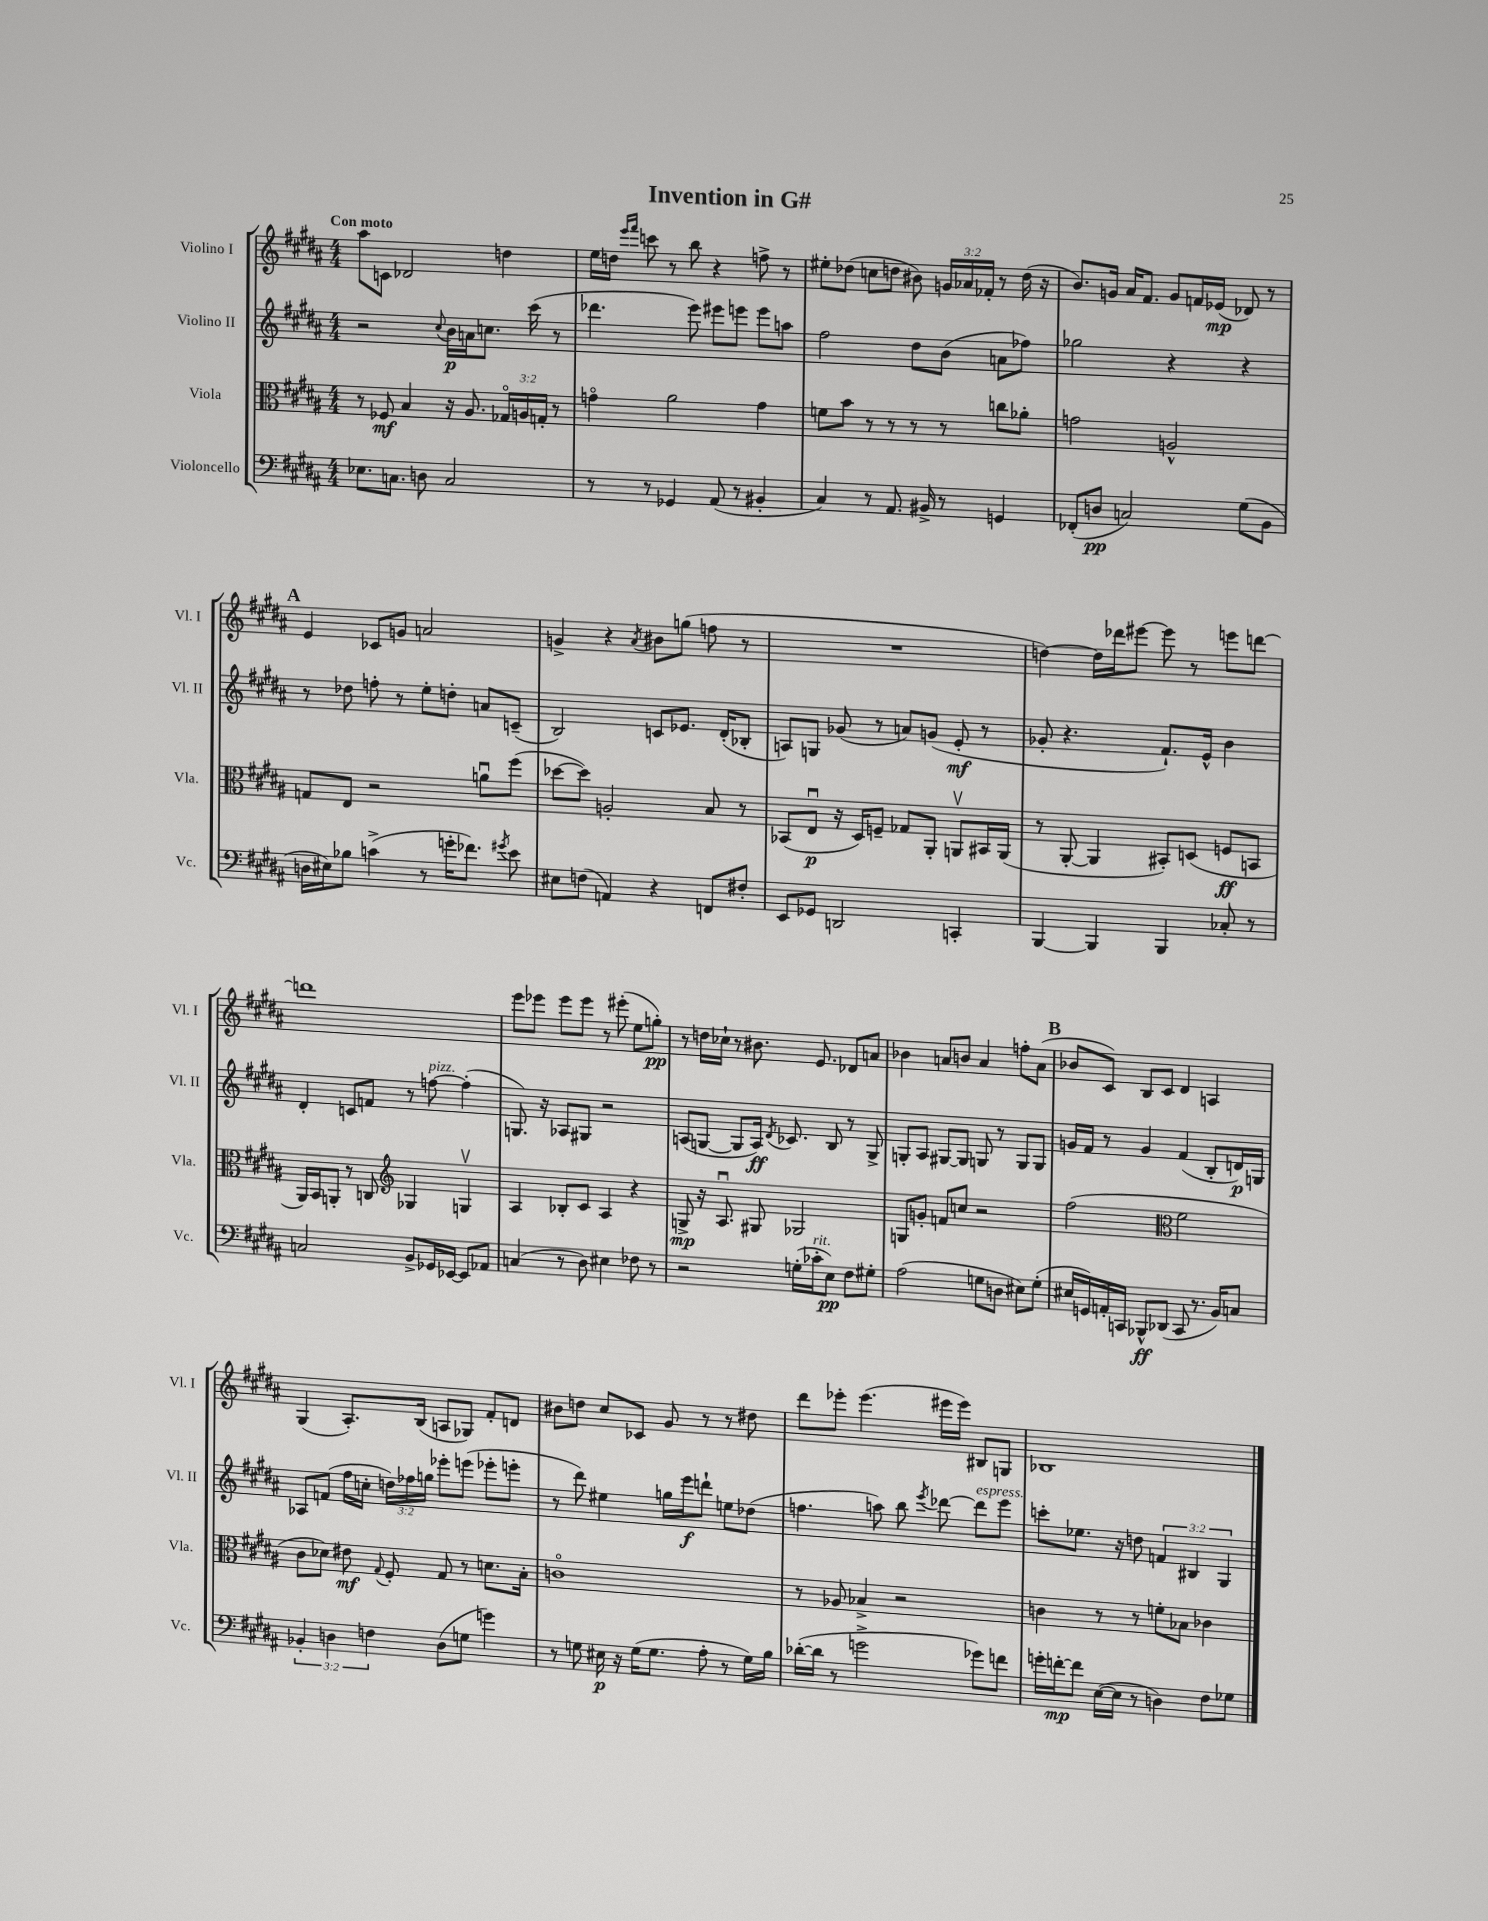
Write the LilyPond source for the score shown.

\header { title = "Invention in G#" }
<<
\new StaffGroup <<
\new Staff = "s0" \with { instrumentName = "Violino I" shortInstrumentName = "Vl. I" } {
    \clef treble \key b \major \numericTimeSignature \time 4/4 \override Staff.TupletNumber.text = #tuplet-number::calc-fraction-text \tempo "Con moto"
    \autoBeamOff ais''8[ c'8] des'2 d''4 |
    e''16[ d''16] \grace { e'''16[ fis'''16] } c'''8 r8 b''8 r4 f''8-> r8 |
    eis''8[-. des''8]( c''8[ d''8] bis'8) \tuplet 3/2 { g'16[ aes'16 fes'16]-. } r8 d''16( r16 |
    b'8.[) g'16] ais'16[ fis'8.] g'8[ f'16 ees'16]\mp( des'8) r8 |
    \mark \markup { \bold "A" } e'4 ces'8[ g'8] a'2 |
    g'4-> r4 \acciaccatura { ais'8 } bis'8[ g''8]( f''8 r8 |
    R1 |
    d''4~) d''16[ des'''16 eis'''8]~ eis'''8 r8 e'''8[ d'''8]~ |
    d'''1 |
    e'''8[ ees'''8] ees'''8[ ees'''8] r8 eis'''8-.( e''8[ g''8]-.\pp) |
    r8 d''16[ ces''16]-! r8 bis'8. e'8. des'8[ a'8] |
    bes'4 a'8[ b'8] a'4 f''8[-. a'8]( |
    \mark \markup { \bold "B" } bes'8[ cis'8]) b8[ cis'8] dis'4 a4 |
    gis4( ais8.[-.) b16]( a8[ ges8]) fis'8[-. d'8] |
    bis'8[ d''8] cis''8[ ces'8] gis'8 r8 r8 dis''8 |
    dis'''8[ ees'''8]-. ees'''4.( eis'''16[ eis'''16]) bis8[ g8] |
    bes1 \bar "|." |
}
\new Staff = "s1" \with { instrumentName = "Violino II" shortInstrumentName = "Vl. II" } {
    \clef treble \key b \major \numericTimeSignature \time 4/4 \override Staff.TupletNumber.text = #tuplet-number::calc-fraction-text
    \autoBeamOff r2 \appoggiatura { cis''8 } b'16[\p a'16 c''8.] cis'''16( r8 |
    des'''4. e'''8) eis'''8[ e'''8] e'''8[ a''8] |
    fis''2 dis''8[ b'8]( a'8[ fes''8]) |
    ges''2 r4 r4 |
    \mark \markup { \bold "A" } r8 des''8 f''8-. r8 e''8[-. d''8]-. a'8[ c'8]--( |
    b2) c'8[ ees'8.] dis'16[-.( bes8]-. |
    a8[) g8] ges'8( r8 a'8[) g'8]( e'8-.\mf r8 |
    ges'8-. r4. fis'8.[-!) e'16]-^ b'4 |
    dis'4-. c'8[ f'8] r8 f''8~^\markup { \italic "pizz." } f''4-.( |
    g8.) r16 aes8[ gis8] r2 |
    a8[( g8]~ g8[ a16]\ff) \acciaccatura { dis'8 } ces'8. b8 r8 g8-> |
    g8[-. ais8] gis8[~ gis8] g8 r8 g8[ g8] |
    \mark \markup { \bold "B" } g'16[ fis'16] r8 g'4 fis'4( b8[-. d'16\p) g16] |
    aes8[ f'8]( fis''16[ c''16]-. \tuplet 3/2 { d''16[) fes''16 g''16] } ees'''8[-. e'''8]( ees'''8[-. e'''8]-. |
    r8 dis'''8) eis''4 g''16[ e'''16\f d'''8]-! e''8[ des''8]( |
    f''4. a''8) b''8 \acciaccatura { e'''8 } des'''8~ des'''8[^\markup { \italic "espress." } e'''8] |
    c'''8[-. ees''8.] r16 d''8 \tuplet 3/2 { f'4 bis4 gis4 } \bar "|." |
}
\new Staff = "s2" \with { instrumentName = "Viola" shortInstrumentName = "Vla." } {
    \clef alto \key b \major \numericTimeSignature \time 4/4 \override Staff.TupletNumber.text = #tuplet-number::calc-fraction-text
    \autoBeamOff r8 fes8\mf b4 r16 ais8. \tuplet 3/2 { ges16[\flageolet a16 g16]-. } r8 |
    g'4\flageolet ais'2 g'4 |
    f'8[ b'8] r8 r8 r8 r8 c''8[ aes'8]-. |
    g'2 a2-^ |
    \mark \markup { \bold "A" } g8[ e8] r2 a'8[\downbow fis''8]( |
    des''8[~ des''8]) a2-. b8 r8 |
    bes,8[( e8]\downbow\p r16 dis16[) f8]-- ges8[ ais,8]-. a,8[\upbow bis,16 a,16]( |
    r8 ais,8~-. ais,4 bis,8[-.) d8]( f8[\ff b,8] |
    ais,16[) b,16 a,8]-. r8 c8 \clef treble ges4 g4\upbow |
    ais4 bes8[-. cis'8] ais4 r4 |
    g8->\mp r16 ais8.\downbow gis8 ges2 |
    g8[ g'8]-. f'8[ c''8] r2 |
    \mark \markup { \bold "B" } fis''2( \clef alto fis'2 |
    cis'8[ des'8]) eis'8\mf \appoggiatura { gis8 } fis8-. gis8 r8 d'8.[ b16]-. |
    c'1\flageolet |
    r8 aes8 bes4-> r2 |
    c'4 r8 r8 f'8[-. bes8] ces'4 \bar "|." |
}
\new Staff = "s3" \with { instrumentName = "Violoncello" shortInstrumentName = "Vc." } {
    \clef bass \key b \major \numericTimeSignature \time 4/4 \override Staff.TupletNumber.text = #tuplet-number::calc-fraction-text
    \autoBeamOff ees8.[ c8.] d8 c2 |
    r8 r8 ges,4 ais,8( r8 bis,4-. |
    cis4) r8 ais,8. bis,16-> r8 g,4 |
    fes,8[-.( d8]\pp c2) gis8[( b,8] |
    \mark \markup { \bold "A" } d16[ eis16) bes8] c'4->( r8 g'16[-. fes'8.]) \acciaccatura { gis'8 } e'8 |
    eis8[ f8]( a,4) r4 f,8[ fis8]-. |
    e,8[ ges,8] d,2 c,4-. |
    b,,4~ b,,4 b,,4 ces8-. r8 |
    c2 b,8[-> ges,16 ees,16]~ ees,8[ aes,8] |
    c4( r8 dis8) eis4 fes8 r8 |
    r2 g16[-.( ces'16-.^\markup { \italic "rit." } e8]\pp) fis8[ gis8]-. |
    ais2( g8[ d8] eis8[) g8]-.( |
    \mark \markup { \bold "B" } eis16[ g,16) a,16-. c,16] bes,,8[-^\ff des,8]( c,8 r8. b,16[) c8] |
    \tuplet 3/2 { bes,4-. d4 f4 } d8[( g8] g'4) |
    r8 g8 eis16\p r16 g16[( g8.] ais8-. r8 g16[) b16] |
    des'16[~-.( des'16] r8 g'2-> ges'8[) f'8] |
    g'16[-. f'16~-.\mp f'8] e16[~( e16] r8 d4) fis8[ ges8] \bar "|." |
}
>>
>>
\layout { \context { \Score \remove "Bar_number_engraver" } }
